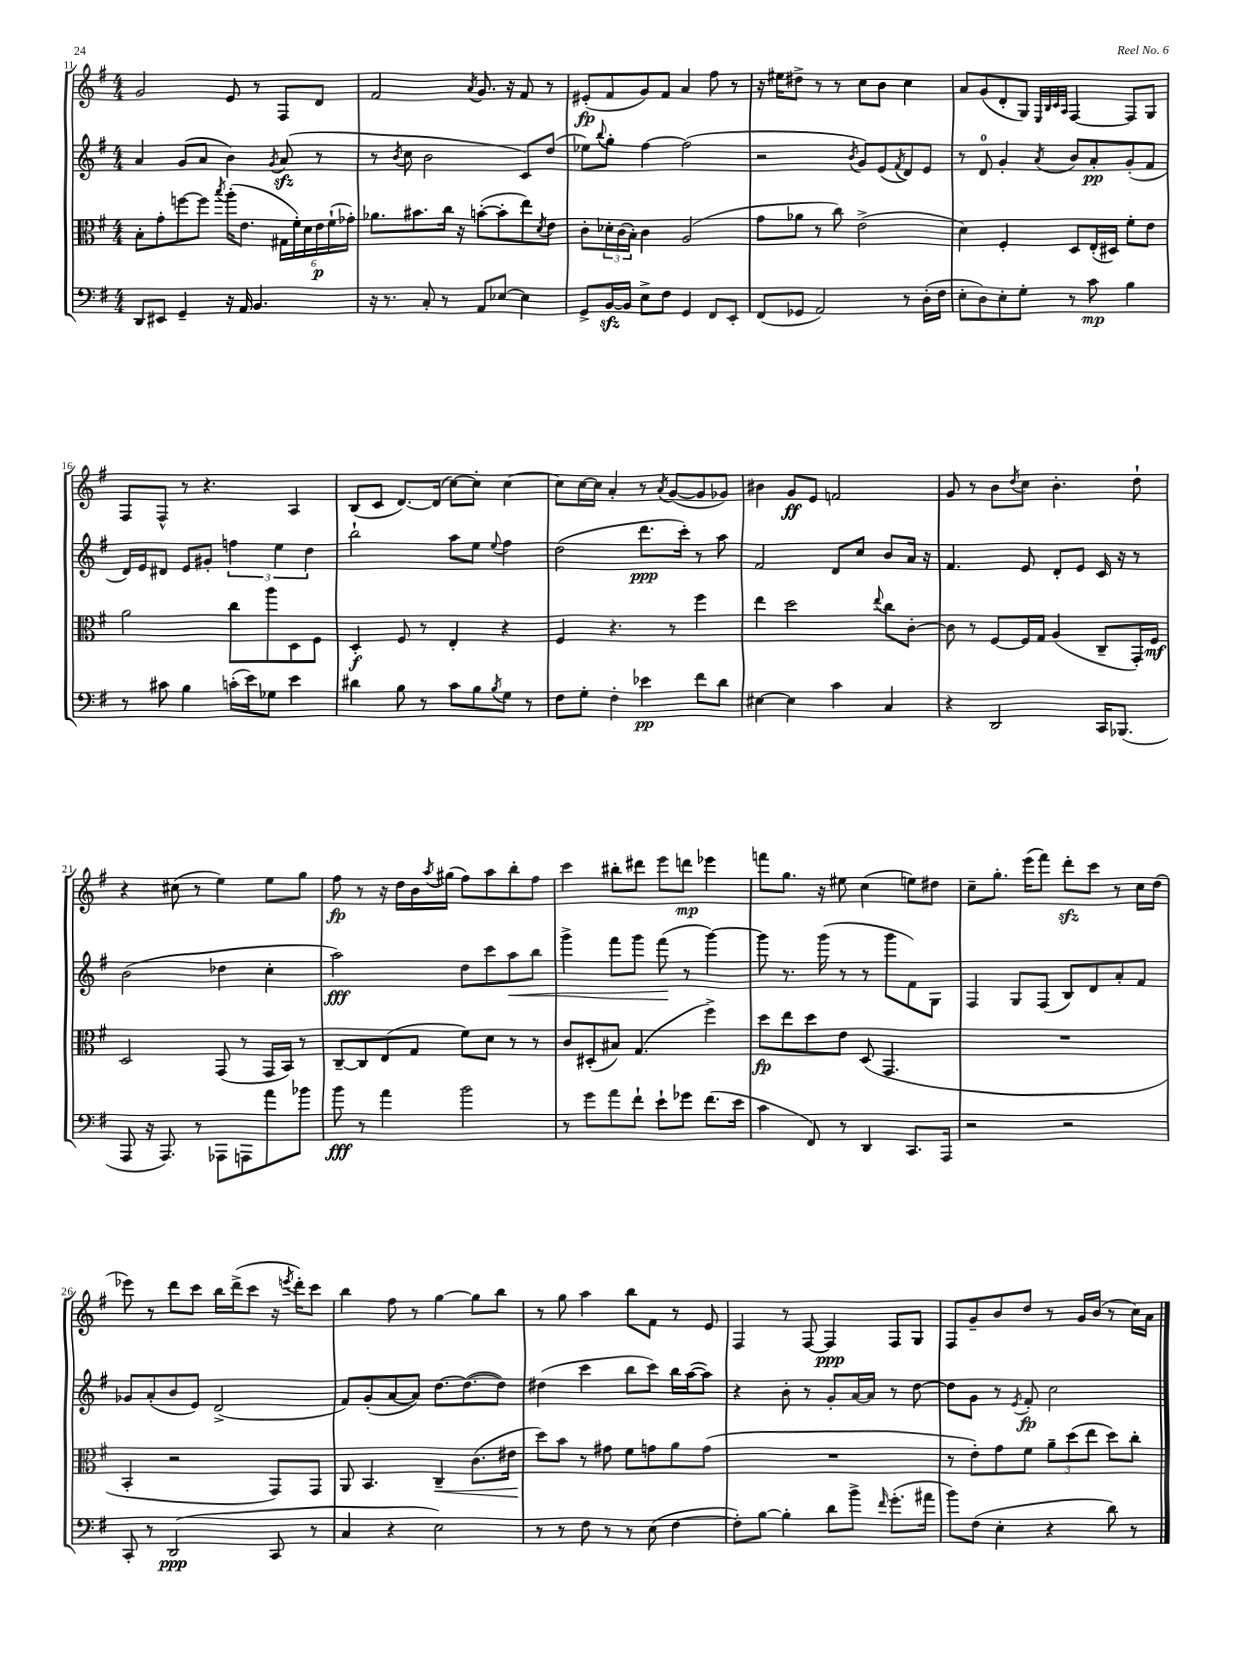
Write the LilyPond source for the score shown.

<<
\new StaffGroup <<
\new Staff = "s0" {
    \clef treble \key g \major \numericTimeSignature \time 4/4
    g'2 e'8 r8 fis8 d'8 |
    fis'2 \acciaccatura { a'8 } g'8. r16 fis'8 r8 |
    eis'8-.\fp( fis'8 g'8) fis'8 a'4 fis''8 r8 |
    r16 eis''16 dis''8-> r8 r8 c''8 b'8 c''4 |
    a'8 g'8( d'8-. g8) \grace { e32 b32 c'32 a32 } fis4~ fis8 g8 |
    fis8 fis8-^ r8 r4. a4 |
    b8( c'8 d'8.~) d'16( c''8~) c''8-. c''4~ |
    c''8 c''16~ c''16 a'4-. r8 \acciaccatura { a'8 } g'8~( g'8 ges'8) |
    bis'4 g'8\ff e'8 f'2 |
    g'8 r8 b'8 \acciaccatura { d''8 } c''8 b'4.-. d''8-! |
    r4 cis''8( r8 e''4) e''8 g''8 |
    fis''8\fp r8 r16 d''16 b'16 \acciaccatura { a''8 } gis''16( fis''8) a''8 b''8-. fis''8 |
    c'''4 bis''8-. dis'''8 e'''8 d'''8\mp ees'''4 |
    f'''8 g''8. r16 eis''8 c''4( e''8) dis''8 |
    c''8-- g''8.-. e'''16( fis'''8) d'''8-.\sfz c'''8 r8 c''16 d''16( |
    ees'''8) r8 d'''8 c'''8 b''16 d'''16->( c'''8 r16 \acciaccatura { e'''8 } d'''16-.) c'''8 |
    b''4 fis''8 r8 g''4~ g''8 b''8 |
    r8 g''8 a''4 b''8 fis'8 r8 e'8 |
    fis4 r8 fis8~ fis4\ppp fis8 g8 |
    fis8 g'8-- b'8 d''8 r8 g'16 b'16( r8 c''16) a'16 \bar "|." |
}
\new Staff = "s1" {
    \clef treble \key g \major \numericTimeSignature \time 4/4
    a'4 g'8( a'8 b'4) \acciaccatura { g'8 } a'8\sfz( r8 |
    r8 \acciaccatura { b'8 } c''8 b'2 c'8) d''8( |
    ees''8) \appoggiatura { b''8 } g''8-. fis''4~ fis''2( |
    r2 \acciaccatura { b'8 } g'8) e'8( \acciaccatura { fis'8 } d'8) e'8 |
    r8 d'8-0 g'4-. \acciaccatura { a'8 } b'8 a'8-.\pp g'8-.( fis'8 |
    d'16) e'16 dis'8 e'8 gis'8-. \tuplet 3/2 { f''4 e''4 d''4 } |
    b''2-! a''8 e''8 \appoggiatura { e''8 } fis''4 |
    d''2( d'''8.\ppp c'''16-.) r8 a''8 |
    fis'2 d'8 c''8 b'8 a'16 r16 |
    fis'4. e'8 d'8-. e'8 c'16 r16 r8 |
    b'2( des''4 c''4-. |
    a''2\fff) d''8 c'''8 a''8\< b''8 |
    g'''4-> fis'''8 g'''8 fis'''8\!( r8 g'''4~) |
    g'''8 r8. g'''16( r8 r8 g'''8 fis'8) g8 |
    fis4 g8 fis8( b8) d'8 a'8-. fis'8 |
    ges'8 a'8-.( b'8 e'8) d'2->( |
    fis'8) g'8-.( a'8~ a'8) d''8.~ d''8.~( d''8) |
    dis''4( c'''4 b''8 c'''8) b''16 a''16~( a''8) |
    r4 b'8-. r8 g'8-. a'16~ a'16 r8 d''8~ |
    d''8 g'8 r8 \acciaccatura { e'8 } fis'8-.\fp c''2 \bar "|." |
}
\new Staff = "s2" {
    \clef alto \key g \major \numericTimeSignature \time 4/4
    b8-. g'8-. f''8~ f''8 \acciaccatura { b''8 } a''16-.( e'8. \tuplet 6/4 { gis16 fis'16-.) d'16 e'16\p fis'16-!( ges'16-.) } |
    aes'8. bis'8. c''16 r16 b'8~-.( b'8-. e''8) \acciaccatura { d'8 } e'8 |
    c'8-. \tuplet 3/2 { des'16-. c'16( b16-.) } c'4 a2( |
    g'8 aes'8 r8 c''8) e'2->( |
    d'4) fis4-. d8 e16-.( dis16) fis'8-. e'8 |
    a'2 c''8 a''8 d8 fis8 |
    d4-.\f fis8 r8 e4-. r4 |
    fis4 r4. r8 fis''4 |
    e''4 d''2 \appoggiatura { e''8 } c''8 c'8~-. |
    c'8 r8 fis8~ fis16 g16 a4( c8-- g,16-.) fis16\mf |
    d2 g,8( r8 g,16 b,16) r8 |
    c8~-- c8 e8( g8 fis'8) d'8 r8 r8 |
    c'8 dis8-.( bis8) g4.( fis''4->) |
    d''8\fp e''8 d''8 e'8 d8( g,4. |
    R1 |
    b,4-. r2 g,8) g,8 |
    a,8 b,4. c4--\< c'8.( eis'16 |
    d''8\!) b'8 r8 gis'8 fis'8 g'8 a'8 g'8( |
    R1 |
    r8 e'8-.) g'8 fis'8 \tuplet 3/2 { a'8-- d''8( e''8 } d''8) c''8-. \bar "|." |
}
\new Staff = "s3" {
    \clef bass \key g \major \numericTimeSignature \time 4/4
    d,8 eis,8 g,4-- r16 a,16 b,4. |
    r16 r8. c8-. r8 a,8 ees8~ ees4 |
    g,8-> b,16~\sfz b,16 e8-> fis8 g,4 fis,8 e,8-. |
    fis,8( ges,8 a,2) r8 d16-.( fis16 |
    e8-. d8) e8-. g8-. r8 c'8\mp b4 |
    r8 cis'8 b4 c'16-.( e'16) ges8 e'4 |
    dis'4 b8 r8 c'8 b8 \acciaccatura { b8 } g8 r8 |
    fis8 g8-. fis4-. ees'4\pp fis'8 d'8 |
    eis4~ eis4 c'4 c4 |
    r4 d,2 c,16 bes,,8.( |
    a,,8 r16 a,,8.) r8 aes,,8 a,,8 a'8 bes'8 |
    b'8\fff r8 a'4 b'2 |
    r8 g'8 a'8 fis'8-! e'8-! ges'8 fis'8.( e'16 |
    c'4 fis,8) r8 d,4 c,8. a,,16 |
    r2 r2 |
    c,8-. r8 d,2\ppp( c,8 r8 |
    c4 r4 e2) |
    r8 r8 fis8 r8 r8 e8( fis4~ |
    fis8-.) b8~ b4-. d'8 b'8-> \grace { fis'16 } g'8.-.( ais'16 |
    b'8) fis8( e4-. r4 d'8) r8 \bar "|." |
}
>>
>>
\layout { \context { \Score currentBarNumber = #11 } }
